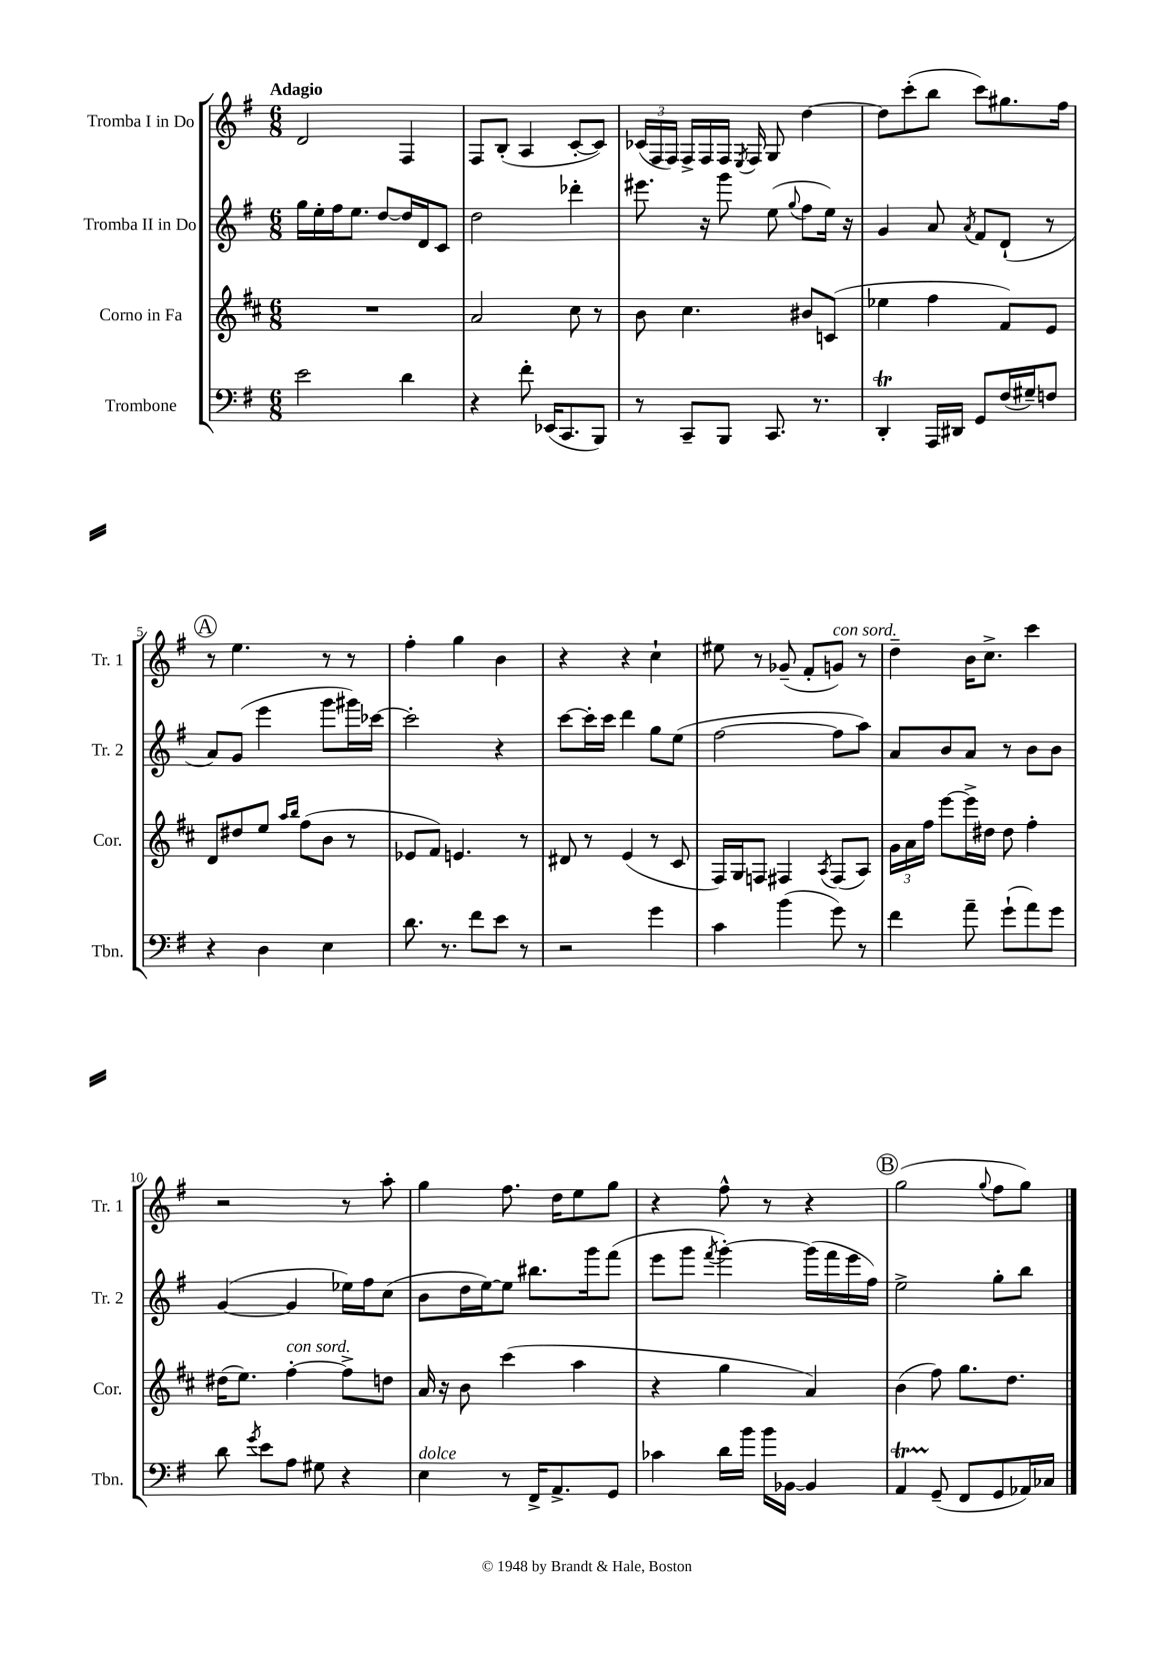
<<
\new StaffGroup <<
\new Staff = "s0" \with { instrumentName = "Tromba I in Do" shortInstrumentName = "Tr. 1" } {
    \clef treble \key g \major \numericTimeSignature \time 6/8 \tempo "Adagio"
    \autoBeamOff d'2 fis4 |
    fis8[ b8]-.( a4 c'8[~-. c'8]) |
    \tuplet 3/2 { ces'16[( fis16 fis16]) } fis16[-> fis16 fis16] \acciaccatura { e8 } fis16 g8 d''4~ |
    d''8[ c'''8-.( b''8] c'''8[) gis''8. fis''16] |
    \mark \markup { \circle "A" } r8 e''4. r8 r8 |
    fis''4-. g''4 b'4 |
    r4 r4 c''4-! |
    eis''8 r8 ges'8--( fis'8[-. g'8]^\markup { \italic "con sord." }) r8 |
    d''4-- b'16[ c''8.]-> c'''4 |
    r2 r8 a''8-. |
    g''4 fis''8. d''16[ e''8 g''8] |
    r4 fis''8-^ r8 r4 |
    \mark \markup { \circle "B" } g''2( \appoggiatura { g''8 } fis''8[ g''8]) \bar "|." |
}
\new Staff = "s1" \with { instrumentName = "Tromba II in Do" shortInstrumentName = "Tr. 2" } {
    \clef treble \key g \major \numericTimeSignature \time 6/8
    \autoBeamOff g''16[ e''16-. fis''16 e''8.] d''8[~ d''16 d'16 c'8] |
    d''2 des'''4-. |
    eis'''8. r16 g'''8 e''8( \appoggiatura { g''8 } fis''8[ e''16]) r16 |
    g'4 a'8 \acciaccatura { a'8 } fis'8[ d'8]-!( r8 |
    \mark \markup { \circle "A" } a'8[) g'8]( e'''4 g'''8[ gis'''16) ces'''16]~ |
    ces'''2-. r4 |
    c'''8[~ c'''16-. c'''16] d'''4 g''8[ e''8]( |
    fis''2~ fis''8[ a''8]) |
    a'8[ b'8 a'8] r8 b'8[ b'8] |
    g'4~( g'4 ees''16[) fis''16 c''8]( |
    b'8[ d''16 e''16~) e''8] bis''8.[ g'''16 fis'''8]( |
    e'''8[ g'''8] \acciaccatura { fis'''8 } g'''4~-.) g'''16[( fis'''16 e'''16 fis''16]) |
    \mark \markup { \circle "B" } e''2-> g''8[-. b''8] \bar "|." |
}
\new Staff = "s2" \with { instrumentName = "Corno in Fa" shortInstrumentName = "Cor." } {
    \clef treble \key d \major \numericTimeSignature \time 6/8
    \autoBeamOff R2. |
    a'2 cis''8 r8 |
    b'8 cis''4. bis'8[ c'8]( |
    ees''4 fis''4 fis'8[) e'8] |
    \mark \markup { \circle "A" } d'8[ dis''8 e''8] \grace { a''16[ b''16] } fis''8[( b'8] r8 |
    ees'8[ fis'8]) e'4. r8 |
    dis'8 r8 e'4( r8 cis'8 |
    fis16[) g16 f8] fis4 \acciaccatura { a8 } fis8[( a8]) |
    \tuplet 3/2 { g'16[ a'16 fis''16] } e'''8[~ e'''16-> dis''16] dis''8 fis''4-. |
    dis''16[( e''8.]) fis''4~-.^\markup { \italic "con sord." } fis''8[-> d''8] |
    a'16 r16 b'8 cis'''4( a''4 |
    r4 g''4 a'4) |
    \mark \markup { \circle "B" } b'4( fis''8) g''8.[ d''8.] \bar "|." |
}
\new Staff = "s3" \with { instrumentName = "Trombone" shortInstrumentName = "Tbn." } {
    \clef bass \key g \major \numericTimeSignature \time 6/8
    \autoBeamOff e'2 d'4 |
    r4 fis'8-. ees,16[( c,8. b,,8]) |
    r8 c,8[-- b,,8] c,8. r8. |
    d,4-.\trill a,,16[ dis,16] g,8[ fis16( gis16--) f8] |
    \mark \markup { \circle "A" } r4 d4 e4 |
    d'8. r8. fis'8[ e'8] r8 |
    r2 g'4 |
    c'4 b'4( g'8) r8 |
    fis'4 a'8-- g'8[-!( a'8) g'8] |
    d'8 \acciaccatura { g'8 } e'8[ a8] gis8 r4 |
    e4^\markup { \italic "dolce" } r8 fis,16[-> a,8.-> g,8] |
    ces'4 d'16[ b'16] b'16[ bes,16]~ bes,4 |
    \mark \markup { \circle "B" } a,4\startTrillSpan g,8--\stopTrillSpan( fis,8[ g,8 aes,16) ces16] \bar "|." |
}
>>
>>
